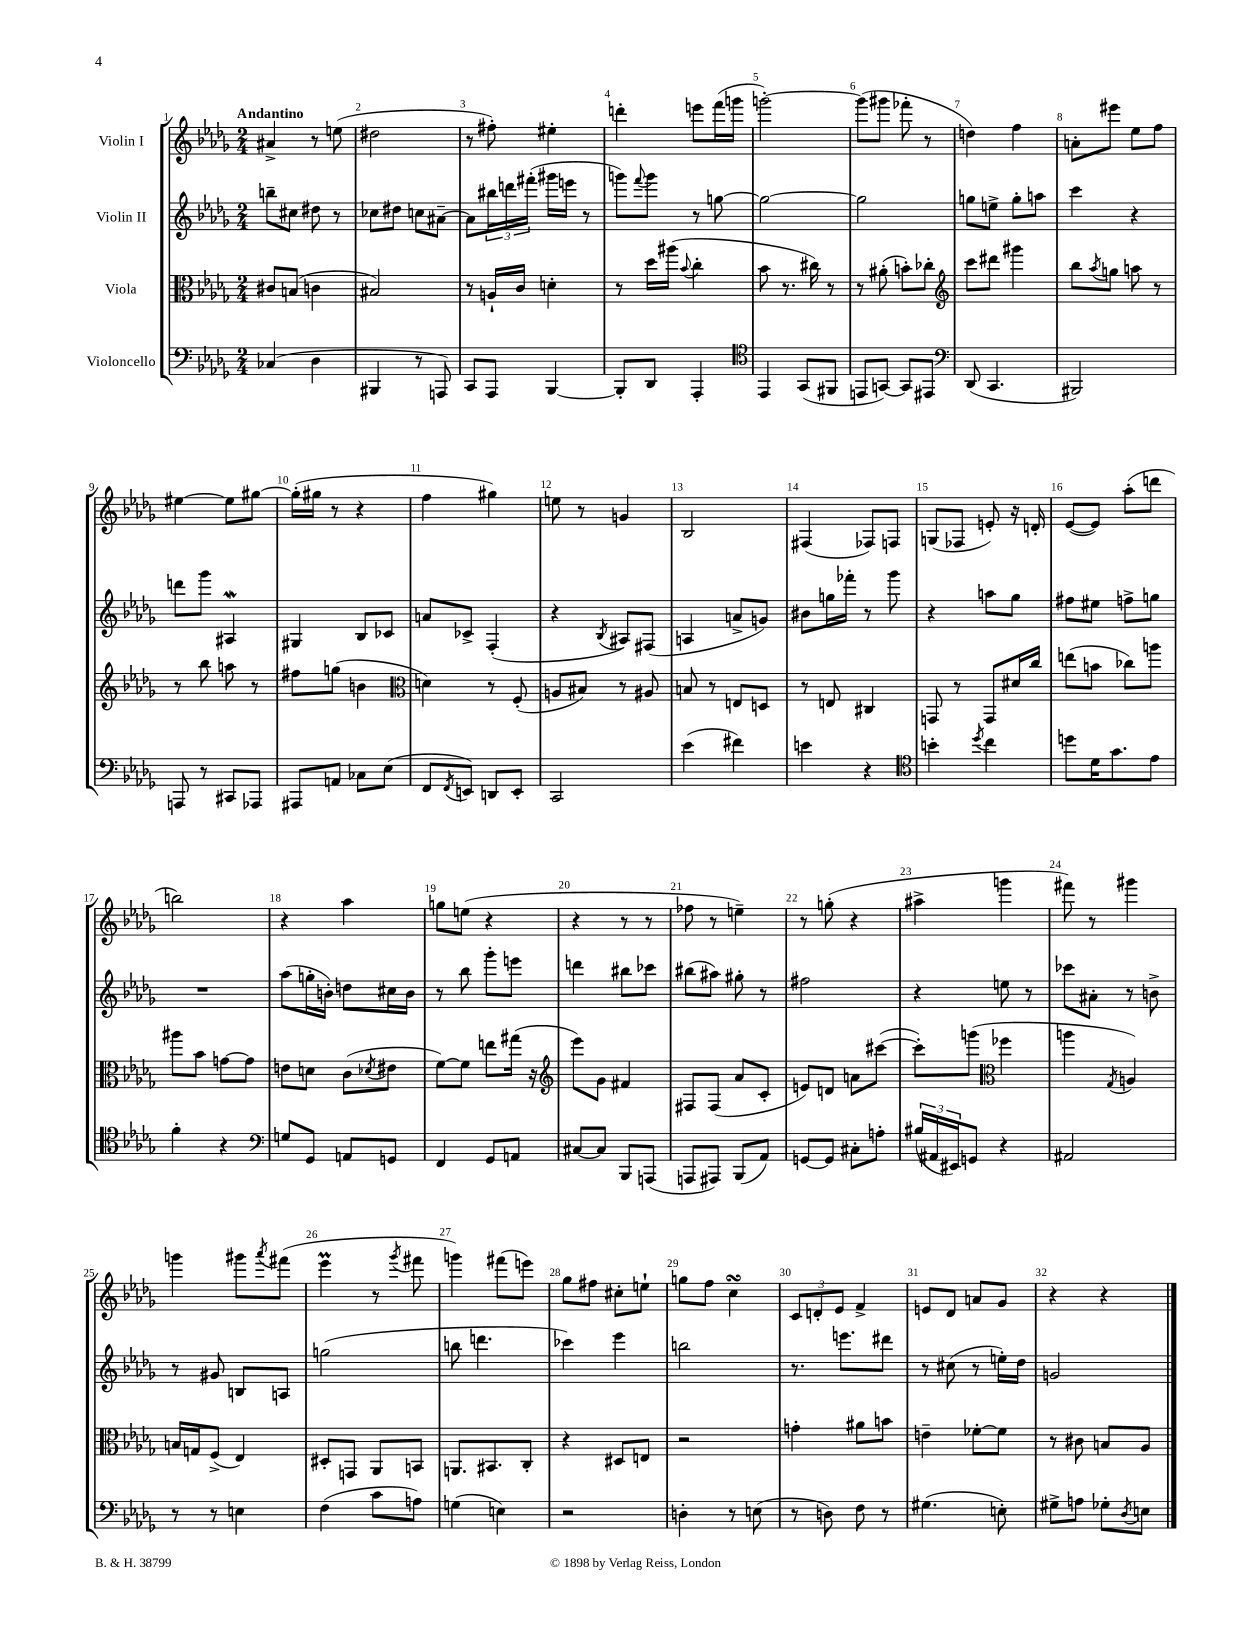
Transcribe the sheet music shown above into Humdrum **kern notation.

**kern	**kern	**kern	**kern
*part4	*part3	*part2	*part1
*staff4	*staff3	*staff2	*staff1
*I"Violoncello	*I"Viola	*I"Violin II	*I"Violin I
*clefF4	*clefC3	*clefG2	*clefG2
*k[b-e-a-d-g-]	*k[b-e-a-d-g-]	*k[b-e-a-d-g-]	*k[b-e-a-d-g-]
*M2/4	*M2/4	*M2/4	*M2/4
=1	=1	=1	=1
!	!	!	!LO:TX:a:B:t=Andantino
(4C-X/	8c#X/L	8bbn~\L	4a#X^/
.	(8Bn/J	8cc#X\J	.
4D-\	4cn\	8dd#X\	8r
.	.	8r	(8een\
=2	=2	=2	=2
4BBB#X/	2B#X/)	8cc-X\L	2dd#X\
.	.	8dd#X\J	.
8r	.	8ccn\L	.
8AAAn/)	.	[8a#X~\J	.
=3	=3	=3	=3
8CC/L	8r	8a#\L]	8r
8AAA-/J	16An`/LL	24bb#X\L	8ff#X'\)
.	.	24dddn\	.
.	16c/JJ	.	.
.	.	(24fff#X'\JJ	.
[4BBB-/	4dn'\	16ggg#X\LL	4ee#X'\
.	.	16eeen\JJ	.
.	.	8r	.
=4	=4	=4	=4
8BBB-'/L]	8r	8gggn\L)	4dddn'\
.	.	8qqfff/	.
8DD-/J	16dd-\LL	8ggg\J	.
.	(16aa#X\JJ	.	.
.	8qqb-/	.	.
4AAA-'/	4cc'\	8r	8eeen\L
.	.	[8ggn\	(16fff\L
.	.	.	16gggn\JJ
=5	=5	=5	=5
*clefC4	*	*	*
4EE-/	8b-\	2gg\_	[2gggn'\)
.	8.r	.	.
(8GG-/L	.	.	.
.	16cc#X\)	.	.
8FF#X/J	8r	.	.
=6	=6	=6	=6
8EEn/L	8r	2gg\]	(8ggg\L]
[8GGn/J)	(8a#X'\	.	8ggg#X\J
8GG/L]	8bn'\L)	.	8fff-X'\
8EE#X/J	8cc-X'\J	.	8r
=7	=7	=7	=7
*clefF4	*clefG2	*	*
(8DD-/	8ccc\L	8ggn\L	4ddn\)
4.CC/	8ddd#X\J	8een^\J	.
.	4ggg#X\	8gg'\L	4ff\
.	.	8aan\J	.
=8	=8	=8	=8
2BBB#X/)	8bb-\L	4ccc\	8an'\L
.	8qaa-/	.	.
.	8ggn\J	.	8eee#X\J
.	8aan\	4r	8ee-\L
.	8r	.	8ff\J
!!LO:LB:g=z
=9	=9	=9	=9
8AAAn/	8r	8dddn\L	[4ee#X\
8r	8bb-\	8ggg-\J	.
8CC#X/L	8aan\	4A#XW/	8ee#\L]
8AAA-X/J	8r	.	[8gg#X\J
=10	=10	=10	=10
8AAA#X/L	8ff#X\L	4G#X/	(16gg#'\LL]
.	.	.	16gg#X\JJ
8AAn/J	(8ggn\J	.	8r
8C-X\L	4bn\	8B-/L	4r
(8E-\J	.	8c-X/J	.
=11	=11	=11	=11
*	*clefC3	*	*
8FF/L	4dn\)	8an/L	4ff\
8qFF/	.	.	.
8EEn/J)	.	8c-X^/J	.
8DDn/L	8r	(4F'/	4gg#X\)
8EE'/J	(8F'/	.	.
=12	=12	=12	=12
2CC/	8An/L	4r	8een\
.	8B#X/J)	.	8r
.	.	8qB-/	.
.	8r	8A#X/L)	4gn/
.	8A#X/	(8F#X/J	.
=13	=13	=13	=13
(4e-\	8Bn/	4An/	2B-/
.	8r	.	.
4f#X\)	8En/L	8an^/L	.
.	8Dn/J	8gn/J)	.
=14	=14	=14	=14
4en\	8r	8b#X\L	(4F#X/
.	8En/	16ggn\L	.
.	.	16fff-X'\JJ	.
4r	4C#X/	8r	8F-X/L)
.	.	8ggg-\	8Fn/J
=15	=15	=15	=15
*clefC4	*	*	*
4bn'\	8GGn/	4r	(8Gn/L
.	8r	.	8F-X/J
8qdd-/	.	.	.
4cc\	8GG/L	8aan\L	8en'/)
.	16d#X/L	8gg-\J	16r
.	16cc/JJ	.	16dn'/
=16	=16	=16	=16
8ddn\L	(8een\L	8ff#X\L	([8e-/L
16d-\K	8bn\J	8ee#X\J	8e-/J])
8.g-\	.	.	.
.	8cc-X\L)	8ffn^\L	(8aa-'\L
8e-\J	8aan\J	8ggn\J	8dddn\J
!!LO:LB:g=z
=17	=17	=17	=17
4f'\	8aa#X\L	2r	2bbn\)
.	8b-\J	.	.
4r	[8gn\L	.	.
.	8g\J]	.	.
=18	=18	=18	=18
*clefF4	*	*	*
8Gn/L	8en\L	(8aa-\L	4r
8GG-/J	8dn\J	16ggn'\L	.
.	.	16bn'\JJ)	.
8AAn/L	(8c\L	8ddn\L	4aa-\
.	8qd-X/	.	.
8GGn/J	8e#X\J	16cc#X\L	.
.	.	16b\JJ	.
=19	=19	=19	=19
4FF/	[8f\L)	8r	8ggn\L
.	8f\J]	8bb-\	(8een\J
8GG-/L	8een\L	8ggg-'\L	4r
8AAn/J	(16gg#X\Jk	8eeen\J	.
.	16r	.	.
=20	=20	=20	=20
*	*clefG2	*	*
[8C#X/L	8eee-\L)	4dddn\	4r
8C#/J]	8g-\J	.	.
8BBB-/L	4f#X/	8bb#X\L	8r
(8AAAn/J	.	8ccc-X\J	8r
=21	=21	=21	=21
8AAAn/L	8F#X/L	(8bb#X\L	8ff-X\
8AAA#X/J)	(8F#/J	8aa#X\J)	8r
(8BBB-/L	8a-/L	8gg#X'\	4een~\)
8AA-/J)	8c'/J	8r	.
=22	=22	=22	=22
[8GGn/L	8en/L)	2ff#X\	8r
8GG/J]	8dn/J	.	(8ggn'\
8C#X'\L	8an\L	.	4r
8An'\J	([8ccc#X\J	.	.
=23	=23	=23	=23
(24B#X/LL	8ccc#'\L])	4r	4aa#X^\
24AA#X/	.	.	.
24EE#X/J)	.	.	.
8GGn/J	(8gggn\J	.	.
*	*clefC3	*	*
4r	4ff-X\	8een\	4gggn\
.	.	8r	.
=24	=24	=24	=24
2AA#X/	4aan\	8ccc-X\L	8fff#X\)
.	.	8a#X'\J	8r
.	8qG-/	.	.
.	4An/)	8r	4ggg#X\
.	.	8bn^\	.
!!LO:LB:g=z
=25	=25	=25	=25
8r	16Bn/LL	8r	4gggn\
.	16Gn/J	.	.
8r	(8F^/J	8g#X/	.
4En\	4E-/)	8Bn/L	8ggg#X\L
.	.	.	8qaaa-/
.	.	8An/J	(8fff#X\J
=26	=26	=26	=26
(4F\	8D#X'/L	(2ggn\	4eee-M\
.	8GGn/J	.	.
8c\L	8AA-/L	.	8r
.	.	.	8qggg-/
8An\J)	8BBn/J	.	8fff#X\
=27	=27	=27	=27
(4Gn\	8.AAn/L	8bbn\	4gggn\)
.	.	4.dddn\	.
.	8.BB#X/	.	.
4En\)	.	.	(8fff#X\L
.	8C'/J	.	8eeen\J)
=28	=28	=28	=28
2r	4r	4ccc-X\)	8gg-\L
.	.	.	8ff#X\J
.	8D#X/L	4eee-\	8cc#X'\L
.	8En/J	.	8een`\J
=29	=29	=29	=29
4Dn'\	2r	2bbn\	8ggn\L
.	.	.	8ff\J
8r	.	.	4ccsSsS\
(8En\	.	.	.
=30	=30	=30	=30
8r	4gn'\	8.r	12c/L
.	.	.	12dn'/
8Dn\)	.	.	.
.	.	.	12e-/J
.	.	8.eeen\L	.
8F\	8a#X\L	.	4f^/
8r	8bn\J	8ddd#X\J	.
=31	=31	=31	=31
(4.G#X\	4en~\	8r	8en/L
.	.	(8cc#X\	8d-/J
.	[8f-X'\L	8r	8an/L
8En'\)	8f-\J]	16een'\LL)	8g-/J
.	.	16dd-\JJ	.
=32	=32	=32	=32
8G#X^\L	8r	2gn/	4r
8An\J	8c#X\	.	.
8G-X'\L	8Bn/L	.	4r
8qD-/	.	.	.
8En\J	8A-/J	.	.
==	==	==	==
*-	*-	*-	*-
